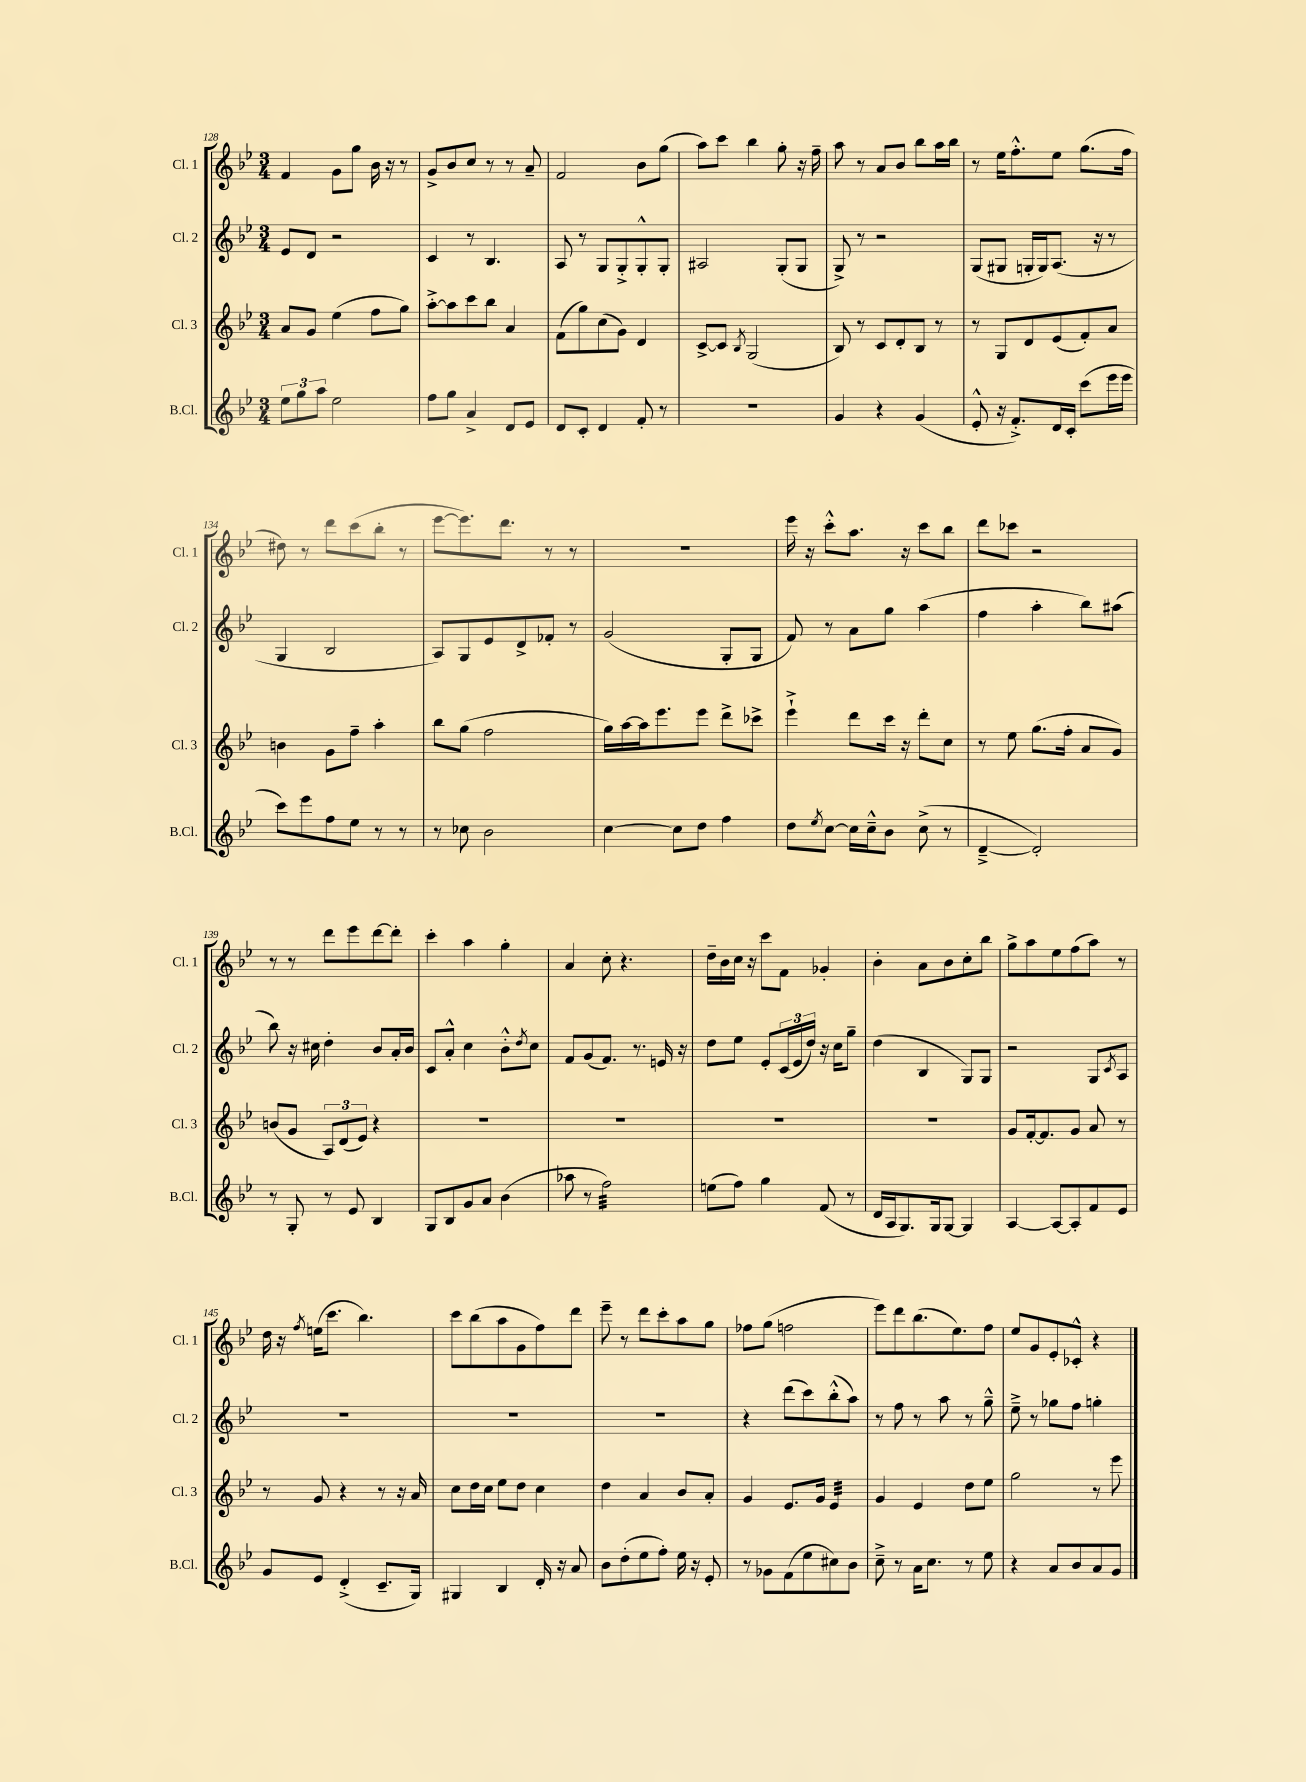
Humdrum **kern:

**kern	**kern	**kern	**kern
*staff4	*staff3	*staff2	*staff1
*clefG2	*clefG2	*clefG2	*clefG2
*k[b-e-]	*k[b-e-]	*k[b-e-]	*k[b-e-]
*M3/4	*M3/4	*M3/4	*M3/4
12ee-	8a	8e-	4f
12gg	.	.	.
.	8g	8d	.
12aa	.	.	.
2ee-	(4ee-	2r	8g
.	.	.	8gg
.	8ff	.	16b-
.	.	.	16r
.	8gg)	.	8r
=	=	=	=
8ff	[8aa'^	4c	8g^
8gg	8aa]	.	8b-
4a^	8ccc	8r	8cc
.	8bb-	4.B-	8r
8d	4a	.	8r
8e-	.	.	8a~
=	=	=	=
8d	(8f	8A	2f
8c'	8gg)	8r	.
4d	(8cc	8G	.
.	8g)	8G'^	.
8f'	4d	8G'^^	8b-
8r	.	8G'	(8gg
=	=	=	=
2.r	[8c^	2A#	8aa)
.	8c]	.	8ccc
.	8qB-	.	.
.	(2G	.	4bb-
.	.	(8G'	8gg'
.	.	8G	16r
.	.	.	16ff~
=	=	=	=
4g	8B-)	8G^)	8aa
.	8r	8r	8r
4r	8c	2r	8a
.	8d'	.	8b-
(4g	8B-	.	8bb-
.	8r	.	16aa
.	.	.	16bb-
=	=	=	=
8e-'^^	8r	(8G	8r
16r	8G	8G#	16ee-
8.f'^)	.	.	8.ff'^^
.	8d	16G'	.
.	.	16G)	.
16d	(8e-	(8.A	8ee-
16c'	.	.	.
(8ccc	8f')	.	(8.gg
.	.	16r	.
16eee-	8a	8r	.
16eee-	.	.	16ff
=	=	=	=
8ccc)	4b	4G	8dd#)
8eee-	.	.	8r
8ff	8g	2B-	8ddd
8ee-	8ff~	.	(8ccc
8r	4aa'	.	8bb-'
8r	.	.	8r
=	=	=	=
8r	8bb-	8A)	[8eee-
8cc-	(8gg	8G	8.eee-])
2b-	2ff	8e-	.
.	.	.	8.ddd
.	.	8d^	.
.	.	8f-'	8r
.	.	8r	8r
=	=	=	=
[4cc	16gg)	(2g	2.r
.	[16aa	.	.
.	16aa]	.	.
.	8.eee-	.	.
8cc]	.	.	.
8dd	8eee-	.	.
4ff	8ddd^	8G'	.
.	8ccc-^	8G	.
=	=	=	=
8dd	4eee-`^	8f)	16eee-
.	.	.	16r
8qee-	.	.	.
[8cc	.	8r	8ccc'^^
16cc]	8ddd	8a	8.aa
16cc~^^	.	.	.
8b-	16ccc	8gg	.
.	16r	.	16r
(8cc^	8ddd'	(4aa	8ccc
8r	8cc	.	8bb-
=	=	=	=
[4d~^	8r	4ff	8ddd
.	8ee-	.	8ccc-
2d'])	(8.gg	4aa'	2r
.	16ff'	.	.
.	8a	8bb-)	.
.	8g)	(8aa#	.
=	=	=	=
8r	(8b	8bb-)	8r
8G'	8g	16r	8r
.	.	16cc#	.
8r	12A)	4dd'	8ddd
.	(12d	.	.
8e-	.	.	8eee-
.	12e-)	.	.
4B-	4r	8b-	[8ddd
.	.	16a'	8ddd']
.	.	16b-	.
=	=	=	=
8G	2.r	8c	4ccc'
8B-	.	8a'^^	.
8g	.	4cc	4aa
8a	.	.	.
(4b-	.	8b-'^^	4gg'
.	.	8qdd	.
.	.	8cc	.
=	=	=	=
8aa-	2.r	8f	4a
8r	.	(8g	.
2ff)	.	8.f)	8cc'
.	.	.	4.r
.	.	8.r	.
.	.	16e	.
.	.	16r	.
=	=	=	=
(8ee	2.r	8dd	16dd~
.	.	.	16b-
8ff)	.	8ee-	16cc
.	.	.	16r
4gg	.	8e-'	8ccc
.	.	(24c	8f
.	.	24e-	.
.	.	24dd)	.
(8f	.	16r	4g-'
.	.	16cc	.
8r	.	8gg~	.
=	=	=	=
16d	2.r	(4dd	4b-'
16A	.	.	.
8.G)	.	.	.
.	.	4B-	8a
16G	.	.	.
[8G	.	.	8b-
4G]	.	8G)	8cc'
.	.	8G	8bb-
=	=	=	=
[4A	8g	2r	8gg^
.	[16f'	.	8aa
.	8.f]	.	.
8A_	.	.	8ee-
8A']	8g	.	(8ff
8f	8a	8G	8aa)
.	.	8qc	.
8e-	8r	8A	8r
=	=	=	=
8g	8r	2.r	16dd
.	.	.	16r
.	.	.	8qff
8e-	8g	.	(16ee
.	.	.	8.ccc
(4d'^	4r	.	.
.	.	.	4.bb-)
8.c~	8r	.	.
.	16r	.	.
16G)	16a	.	.
=	=	=	=
4G#	8cc	2.r	8ccc
.	16dd	.	(8bb-
.	16cc	.	.
4B-	8ee-	.	8aa
.	8dd	.	8g
16d'	4cc	.	8ff)
16r	.	.	.
8a	.	.	8ddd
=	=	=	=
8b-	4dd	2.r	8eee-~
(8dd'	.	.	8r
8ee-	4a	.	8ddd
8ff')	.	.	8ccc'
16ee-	8b-	.	8aa
16r	.	.	.
8e-'	8a'	.	8gg
=	=	=	=
8r	4g	4r	8ff-
8g-	.	.	(8gg
(8f	8.e-	(8ddd	2ff
8ee-	.	8ccc)	.
.	16g	.	.
8cc#)	4e-	(8bb-'^^	.
8b-	.	8aa)	.
=	=	=	=
8cc~^	4g	8r	8eee-)
8r	.	8ff	8ddd
16a	4e-	8r	(8.bb-
8.cc	.	.	.
.	.	8aa	.
.	.	.	8.ee-)
8r	8dd	8r	.
8ee-	8ee-	8gg~^^	8ff
=	=	=	=
4r	2gg	8ee-~^	8ee-
.	.	8r	8g
8a	.	8gg-	8e-'
8b-	.	8ff	8c-'^^
8a	8r	4gg'	4r
8g	8eee-	.	.
==	==	==	==
*-	*-	*-	*-
